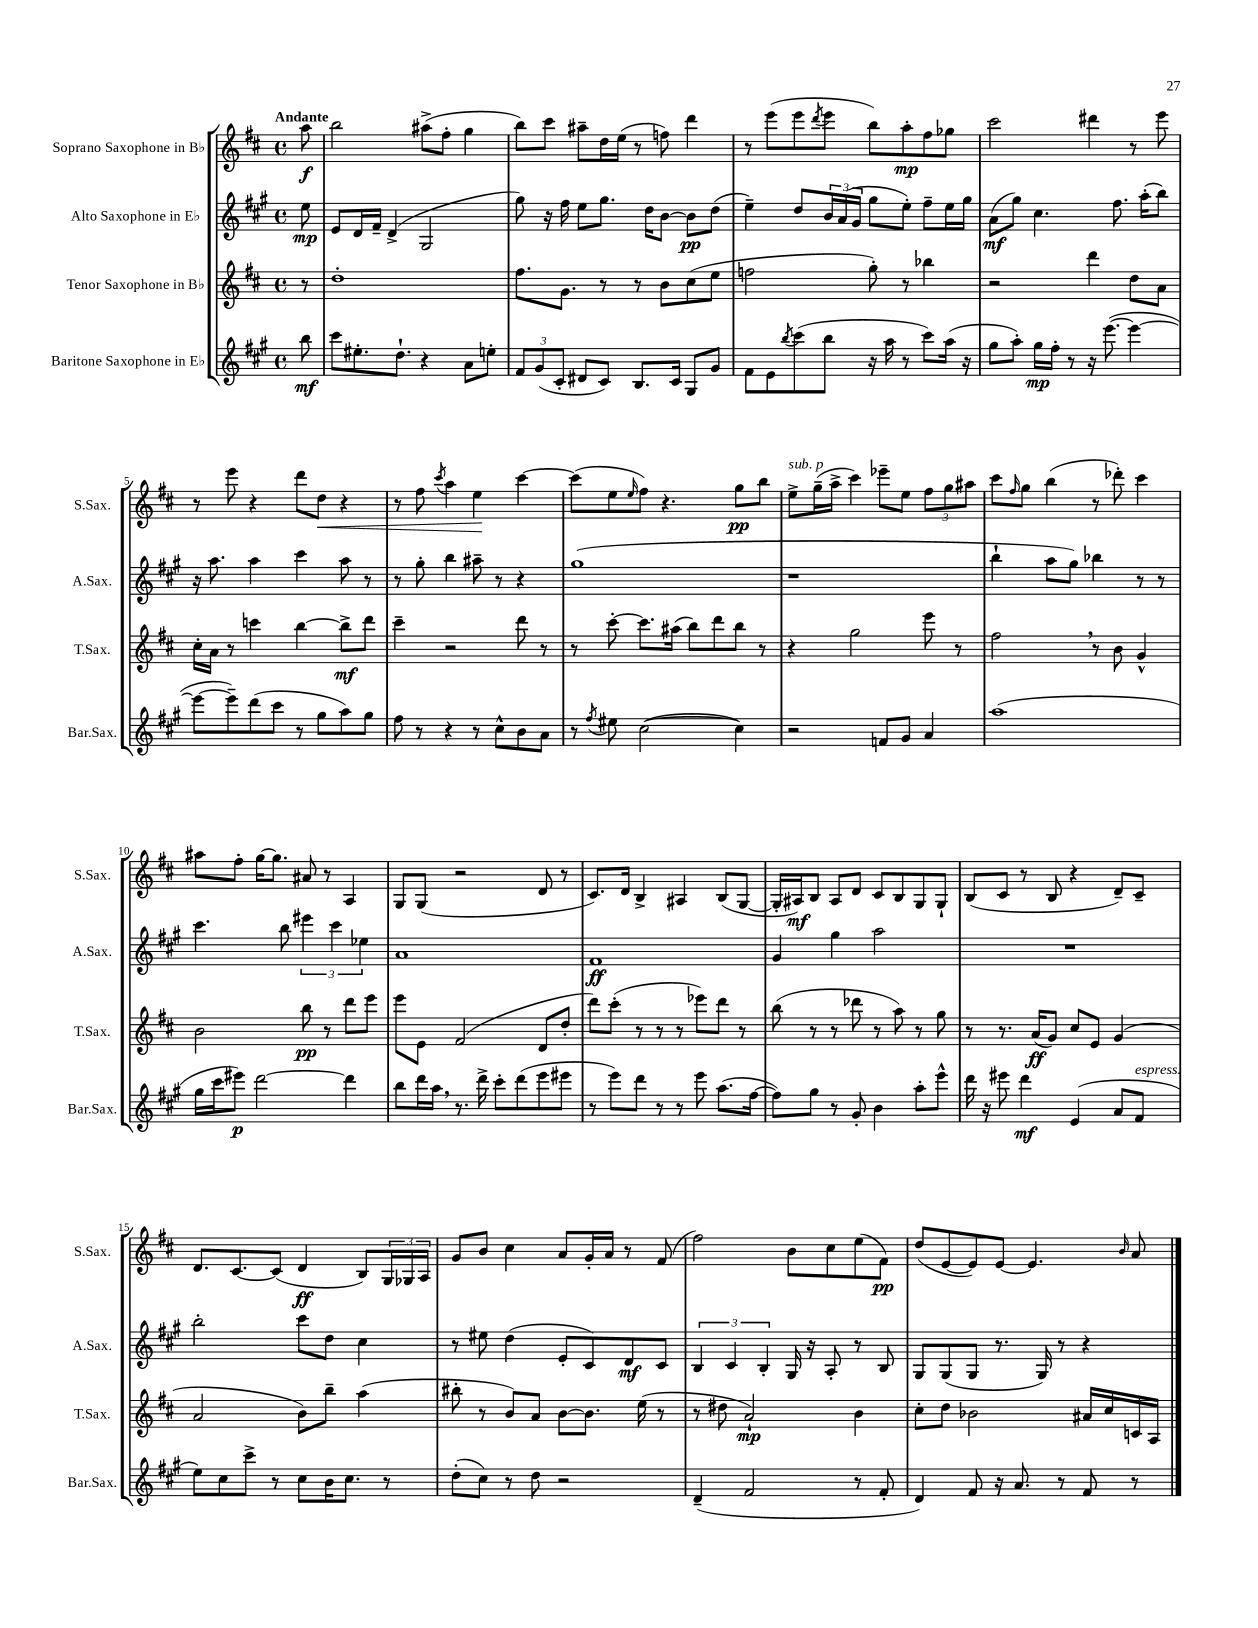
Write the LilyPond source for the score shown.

<<
\new StaffGroup <<
\new Staff = "s0" \with { instrumentName = "Soprano Saxophone in Bb" shortInstrumentName = "S.Sax." } {
    \clef treble \key d \major \defaultTimeSignature \time 4/4 \partial 8 \tempo "Andante"
    a''8\f |
    b''2 ais''8->( fis''8-. g''4 |
    b''8) cis'''8 ais''8-- d''16 e''16( r8 f''8) d'''4 |
    r8 e'''8( e'''8 \acciaccatura { d'''8 } e'''8 b''8) a''8-.\mp fis''8 ges''8 |
    cis'''2 dis'''4 r8 e'''8 |
    r8 e'''8 r4 d'''8 d''8\< r4 |
    r8 fis''8 \acciaccatura { cis'''8 } a''4 e''4\! cis'''4~ |
    cis'''8( e''8 \grace { e''16 } fis''8) r4. g''8\pp b''8 |
    e''8->^\markup { \italic "sub. p" } g''16--( a''16-> cis'''4) ees'''8-- e''8 \tuplet 3/2 { fis''8 g''8 ais''8 } |
    cis'''8 \grace { fis''16 } g''8 b''4( r8 des'''8-.) cis'''4 |
    ais''8 fis''8-. g''16~ g''8. ais'8 r8 a4 |
    g8 g8( r2 d'8 r8 |
    cis'8.) d'16 b4-> ais4 b8( g8~ |
    g16-. ais16\mf) b8 ais8 d'8 cis'8 b8 g8 g8-! |
    b8( cis'8 r8 b8 r4 d'8--) cis'8-- |
    d'8. cis'8.~ cis'8( d'4\ff b8) \tuplet 3/2 { g16 ges16 a16 } |
    g'8 b'8 cis''4 a'8 g'16-. a'16 r8 fis'8( |
    fis''2) b'8 cis''8 e''8( fis'8\pp) |
    d''8( e'8~ e'8) e'8~ e'4. \grace { b'16 } a'8 \bar "|." |
}
\new Staff = "s1" \with { instrumentName = "Alto Saxophone in Eb" shortInstrumentName = "A.Sax." } {
    \clef treble \key a \major \defaultTimeSignature \time 4/4 \partial 8
    e''8\mp |
    e'8 d'16 fis'16-- d'4->( gis2 |
    gis''8) r16 fis''16 e''8 gis''8. d''16 b'8~ b'8\pp d''8( |
    e''4--) d''8 \tuplet 3/2 { b'16 a'16( gis'16 } gis''8 e''8-.) fis''8-- e''16 gis''16 |
    a'8\mf( gis''8) cis''4. fis''8. a''16-.( b''8) |
    r16 a''8. a''4 cis'''4 a''8 r8 |
    r8 gis''8-. b''4 ais''8-- r8 r4 |
    gis''1( |
    r1 |
    b''4-! a''8 gis''8) bes''4 r8 r8 |
    cis'''4. b''8 \tuplet 3/2 { eis'''4 cis'''4 ees''4 } |
    a'1 |
    fis'1\ff |
    gis'4 gis''4 a''2 |
    R1 |
    b''2-. cis'''8 d''8 cis''4 |
    r8 eis''8 d''4( e'8-. cis'8) d'8\mf cis'8 |
    \tuplet 3/2 { b4 cis'4 b4-. } gis16 r16 a8-. r8 b8 |
    gis8 gis8( gis8 r8. gis16) r8 r4 \bar "|." |
}
\new Staff = "s2" \with { instrumentName = "Tenor Saxophone in Bb" shortInstrumentName = "T.Sax." } {
    \clef treble \key d \major \defaultTimeSignature \time 4/4 \partial 8
    r8 |
    d''1-. |
    fis''8. g'8. r8 r8 b'8 cis''8( e''8 |
    f''2 g''8-.) r8 bes''4 |
    r2 d'''4 d''8 a'8 |
    cis''16-. a'16 r8 c'''4 b''4~ b''8->\mf d'''8 |
    cis'''4-- r2 d'''8 r8 |
    r8 cis'''8~-. cis'''8. ais''16( b''8) d'''8 b''8 r8 |
    r4 g''2 e'''8 r8 |
    fis''2 \breathe r8 b'8 g'4-^ |
    b'2 b''8\pp r8 d'''8 e'''8 |
    e'''8 e'8 fis'2( d'8 d''8-. |
    d'''8) cis'''8-.( r8 r8 r8 ees'''8) d'''8 r8 |
    b''8( r8 r8 des'''8 r8 a''8) r8 g''8 |
    r8 r8. a'16\ff( g'8) cis''8 e'8 g'4( |
    a'2 b'8) b''8-- a''4( |
    bis''8-. r8 b'8) a'8 b'8~ b'8. e''16( r8 |
    r8 dis''8 a'2-!\mp) b'4 |
    cis''8-. d''8 bes'2 ais'16 cis''16 c'16 a16 \bar "|." |
}
\new Staff = "s3" \with { instrumentName = "Baritone Saxophone in Eb" shortInstrumentName = "Bar.Sax." } {
    \clef treble \key a \major \defaultTimeSignature \time 4/4 \partial 8
    b''8\mf |
    cis'''8 eis''8.-. d''8.-! r4 a'8 e''8-. |
    \tuplet 3/2 { fis'8 gis'8( cis'8-. } dis'8 cis'8) b8. cis'16 gis8 gis'8 |
    fis'8 e'8 \acciaccatura { b''8 } cis'''8( b''8 r16 a''16 r8 cis'''8) a''16( r16 |
    gis''8 a''8-.) gis''16\mp fis''16-. r8 r16 e'''8.~( e'''4~ |
    e'''8~ e'''8--) d'''8( cis'''8 r8 gis''8 a''8) gis''8 |
    fis''8 r8 r4 r8 cis''8-^ b'8 a'8 |
    r8 \acciaccatura { fis''8 } eis''8 cis''2~( cis''4) |
    r2 f'8 gis'8 a'4 |
    a''1( |
    gis''16 cis'''16 eis'''8\p) d'''2~ d'''4 |
    b''8 d'''16 a''16 \breathe r8. d'''16-> cis'''8-. d'''8( e'''8 eis'''8 |
    r8 e'''8) d'''8 r8 r8 e'''8 a''8.( fis''16~ |
    fis''8) gis''8 r8 gis'8-. b'4 a''8-. e'''8-^ |
    d'''16 r16 eis'''8 d'''4\mf e'4( a'8 fis'8^\markup { \italic "espress." } |
    e''8) cis''8 cis'''8-> r8 cis''8 b'16 cis''8. r8 |
    d''8-.( cis''8) r8 d''8 r2 |
    d'4--( fis'2 r8 fis'8-. |
    d'4) fis'8 r16 a'8. r8 fis'8 r8 \bar "|." |
}
>>
>>
